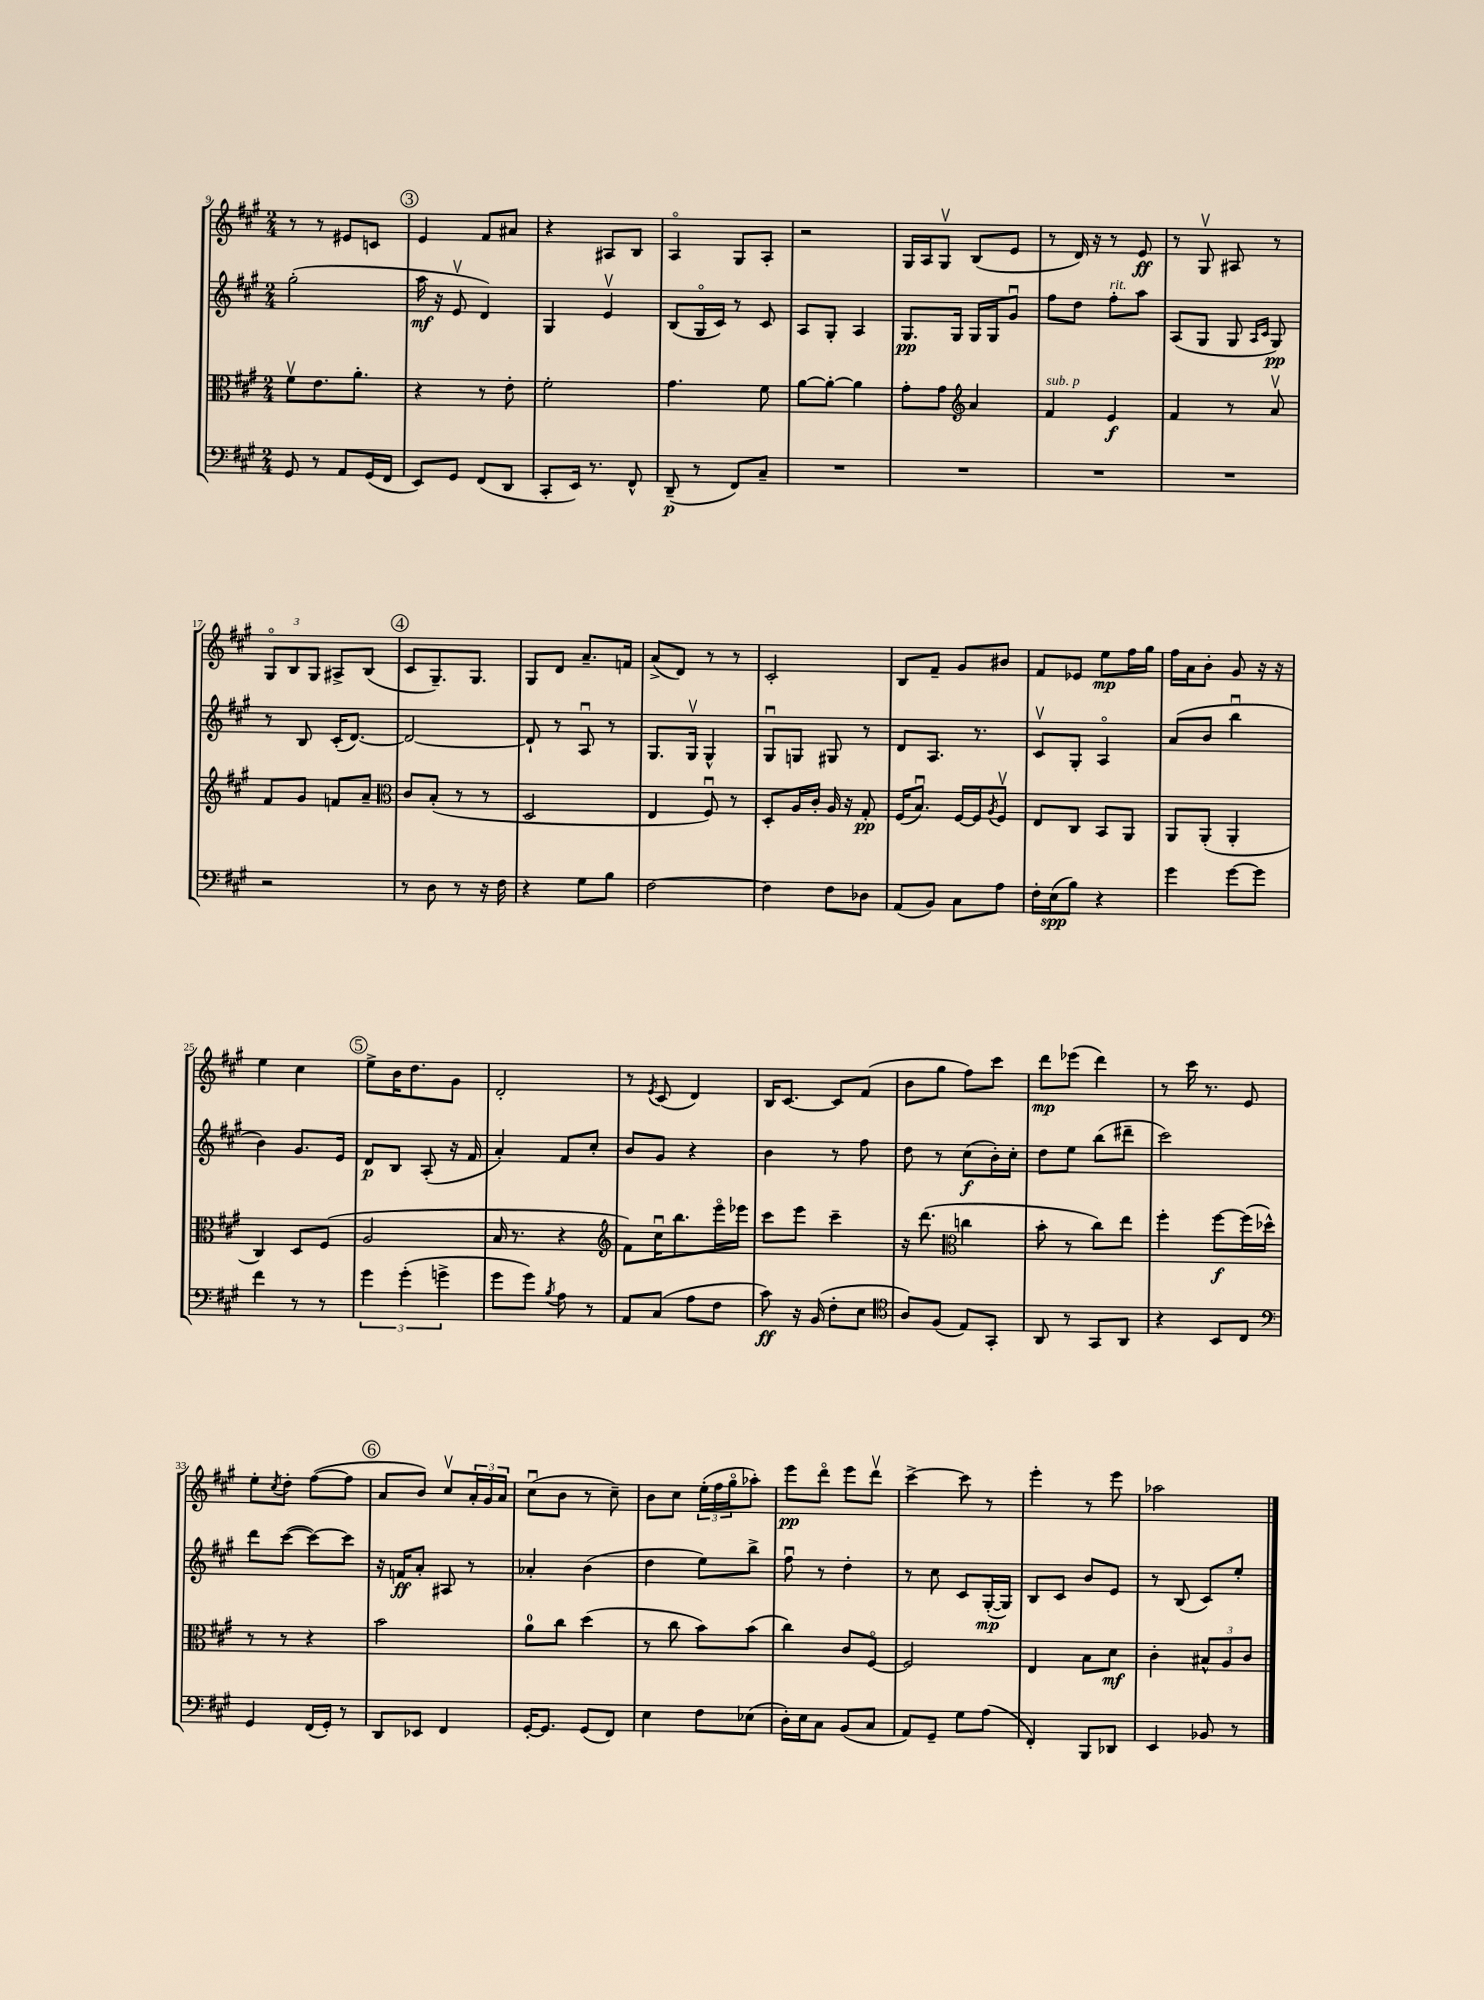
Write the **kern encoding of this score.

**kern	**dynam	**kern	**dynam	**kern	**dynam	**kern	**dynam
*part4	*part4	*part3	*part3	*part2	*part2	*part1	*part1
*staff4	*staff4	*staff3	*staff3	*staff2	*staff2	*staff1	*staff1
*clefF4	*	*clefC3	*	*clefG2	*	*clefG2	*
*k[f#c#g#]	*	*k[f#c#g#]	*	*k[f#c#g#]	*	*k[f#c#g#]	*
*M2/4	*	*M2/4	*	*M2/4	*	*M2/4	*
=9	=9	=9	=9	=9	=9	=9	=9
8GG#/	.	8f#v\L	.	(2gg#'\	.	8r	.
8r	.	8.e\	.	.	.	8r	.
8AA/L	.	.	.	.	.	8e#X/L	.
.	.	8.a'\J	.	.	.	.	.
(16GG#/L	.	.	.	.	.	8cn/J	.
16FF#/JJ	.	.	.	.	.	.	.
!!LO:REH:place=s1:t=3
=10	=10	=10	=10	=10	=10	=10	=10
8EE/L)	.	4r	.	16aa\	mf	4e/	.
.	.	.	.	16r	.	.	.
8GG#/J	.	.	.	8ev/	.	.	.
(8FF#/L	.	8r	.	4d/)	.	8f#/L	.
8DD/J	.	8e'\	.	.	.	8a#X/J	.
=11	=11	=11	=11	=11	=11	=11	=11
8CC#'/L	.	2f#'\	.	4G#/	.	4r	.
16EE/Jk)	.	.	.	.	.	.	.
8.r	.	.	.	.	.	.	.
.	.	.	.	4ev/	.	8A#X/L	.
8FF#^^/	.	.	.	.	.	8B/J	.
=12	=12	=12	=12	=12	=12	=12	=12
(8DD~/	p	4.g#\	.	(8B/L	.	4A/	.
8r	.	.	.	16G#/L	.	.	.
.	.	.	.	16c#/JJ)	.	.	.
8FF#/L)	.	.	.	8r	.	8G#/L	.
8C#~/J	.	8f#\	.	8c#/	.	8A'/J	.
=13	=13	=13	=13	=13	=13	=13	=13
2r	.	[8a\L	.	8A/L	.	2r	.
.	.	8a'\J_	.	8G#'/J	.	.	.
.	.	4a\]	.	4A/	.	.	.
=14	=14	=14	=14	=14	=14	=14	=14
2r	.	8g#'\L	.	8.G#/L	pp	16G#/LL	.
.	.	.	.	.	.	16A/J	.
.	.	8g#\J	.	.	.	8G#v/J	.
.	.	.	.	16G#/Jk	.	.	.
*	*	*clefG2	*	*	*	*	*
.	.	4a/	.	16G#/LL	.	(8B/L	.
.	.	.	.	16G#/J	.	.	.
.	.	.	.	8g#u/J	.	8e/J	.
=15	=15	=15	=15	=15	=15	=15	=15
!	!	!LO:TX:a:i:t=sub. p	!	!	!	!	!
2r	.	4f#/	.	8ff#\L	.	8r	.
.	.	.	.	8dd\J	.	16d/)	.
.	.	.	.	.	.	16r	.
!	!	!	!	!LO:TX:a:i:t=rit.	!	!	!
.	.	4e/	f	8ff#'\L	.	8r	.
.	.	.	.	8aa\J	.	8e/	ff
=16	=16	=16	=16	=16	=16	=16	=16
2r	.	4f#/	.	(8A/L	.	8r	.
.	.	.	.	8G#/J	.	8G#v/	.
.	.	8r	.	8G#/	.	8A#X/	.
.	.	.	.	16qqA/LL	.	.	.
.	.	.	.	16qqc#/JJ	.	.	.
.	.	8av/	.	8G#/)	pp	8r	.
!!LO:LB:g=z
=17	=17	=17	=17	=17	=17	=17	=17
2r	.	8f#/L	.	8r	.	12G#/L	.
.	.	.	.	.	.	12B/	.
.	.	8g#/J	.	8B/	.	.	.
.	.	.	.	.	.	12G#/J	.
.	.	8fn/L	.	(16c#'/KL	.	8A#X^/L	.
.	.	.	.	[8.d/J)	.	.	.
.	.	8a~/J	.	.	.	(8B/J	.
!!LO:REH:place=s1:t=4
=18	=18	=18	=18	=18	=18	=18	=18
*	*	*clefC3	*	*	*	*	*
8r	.	8c#/L	.	2d/_	.	8c#/L	.
8D\	.	(8B'/J	.	.	.	8.G#~/)	.
8r	.	8r	.	.	.	.	.
.	.	.	.	.	.	8.G#/J	.
16r	.	8r	.	.	.	.	.
16F#\	.	.	.	.	.	.	.
=19	=19	=19	=19	=19	=19	=19	=19
4r	.	2D/	.	8d`/]	.	8G#/L	.
.	.	.	.	8r	.	8d/J	.
8G#\L	.	.	.	8Au/	.	8.a~/L	.
8B\J	.	.	.	8r	.	.	.
.	.	.	.	.	.	16fn/Jk	.
=20	=20	=20	=20	=20	=20	=20	=20
[2F#\	.	4E/	.	8.G#/L	.	(8a^/L	.
.	.	.	.	.	.	8d/J)	.
.	.	.	.	16G#v/Jk	.	.	.
.	.	8F#u/)	.	4G#^^/	.	8r	.
.	.	8r	.	.	.	8r	.
=21	=21	=21	=21	=21	=21	=21	=21
4F#\]	.	8D'/L	.	8G#u/L	.	2c#'/	.
.	.	16A/L	.	8Gn/J	.	.	.
.	.	16c#'/JJ	.	.	.	.	.
8F#\L	.	16A/	.	8G#X/	.	.	.
.	.	16r	.	.	.	.	.
8D-X\J	.	8G#'/	pp	8r	.	.	.
=22	=22	=22	=22	=22	=22	=22	=22
(8AA/L	.	(16F#/KL	.	8d/L	.	8B/L	.
.	.	8.Bu/J)	.	.	.	.	.
8BB/J)	.	.	.	8.A/J	.	8f#~/J	.
8C#\L	.	[16F#/LL	.	.	.	8g#/L	.
.	.	16F#/J]	.	8.r	.	.	.
.	.	8qA/	.	.	.	.	.
8A\J	.	8F#v/J	.	.	.	8b#X/J	.
=23	=23	=23	=23	=23	=23	=23	=23
16F#'\LL	.	8E/L	.	8c#v/L	.	8f#/L	.
(16E\J	spp	.	.	.	.	.	.
8B\J)	.	8C#/J	.	8G#'/J	.	8e-X/J	.
4r	.	8BB/L	.	4A/	.	8ee\L	mp
.	.	8AA/J	.	.	.	16ff#\L	.
.	.	.	.	.	.	16gg#\JJ	.
=24	=24	=24	=24	=24	=24	=24	=24
4g#\	.	8AA/L	.	(8a/L	.	16ff#\LL	.
.	.	.	.	.	.	16a\J	.
.	.	(8AA'/J	.	8b/J	.	8b'\J	.
[8g#\L	.	4AA'/	.	4bbu\	.	8g#/	.
8g#\J]	.	.	.	.	.	16r	.
.	.	.	.	.	.	16r	.
!!LO:LB:g=z
=25	=25	=25	=25	=25	=25	=25	=25
4f#\	.	4C#/)	.	4b\)	.	4ee\	.
8r	.	8D/L	.	8.g#/L	.	4cc#\	.
8r	.	(8F#/J	.	.	.	.	.
.	.	.	.	16e/Jk	.	.	.
!!LO:REH:place=s1:t=5
=26	=26	=26	=26	=26	=26	=26	=26
6g#\	.	2A/	.	8d/L	p	8ee^\L	.
.	.	.	.	8B/J	.	16b\K	.
(6g#'\	.	.	.	.	.	.	.
.	.	.	.	.	.	8.dd\	.
.	.	.	.	(8A'/	.	.	.
6gn^\	.	.	.	.	.	.	.
.	.	.	.	16r	.	8g#\J	.
.	.	.	.	16f#/	.	.	.
=27	=27	=27	=27	=27	=27	=27	=27
8g#\L	.	16B/	.	4a'/)	.	2d'/	.
.	.	8.r	.	.	.	.	.
8g#\J)	.	.	.	.	.	.	.
8qB/	.	.	.	.	.	.	.
8A\	.	4r	.	8f#/L	.	.	.
8r	.	.	.	8cc#'/J	.	.	.
=28	=28	=28	=28	=28	=28	=28	=28
*	*	*clefG2	*	*	*	*	*
8AA/L	.	8f#\L)	.	8b/L	.	8r	.
.	.	.	.	.	.	8qe/	.
(8C#/J	.	16cc#u\K	.	8g#/J	.	(8c#/	.
.	.	8.bb\	.	.	.	.	.
8A\L	.	.	.	4r	.	4d/)	.
8F#\J	.	16eee\L	.	.	.	.	.
.	.	16eee-X\JJ	.	.	.	.	.
=29	=29	=29	=29	=29	=29	=29	=29
8c#\)	ff	8ccc#\L	.	4b\	.	16B/KL	.
.	.	.	.	.	.	[8.c#/J	.
16r	.	8eee\J	.	.	.	.	.
(16BB/	.	.	.	.	.	.	.
8F#'\L	.	4ccc#~\	.	8r	.	8c#/L]	.
8E\J	.	.	.	8ff#\	.	(8f#/J	.
=30	=30	=30	=30	=30	=30	=30	=30
*clefC4	*	*	*	*	*	*	*
8A/L)	.	16r	.	8dd\	.	8b\L	.
.	.	(8.ddd\	.	.	.	.	.
(8F#/J	.	.	.	8r	.	8gg#\J	.
*	*	*clefC3	*	*	*	*	*
8E/L)	.	4ccn\	.	(8cc#\L	f	8ff#\L)	.
8GG#'/J	.	.	.	16b'\L)	.	8ccc#\J	.
.	.	.	.	16cc#'\JJ	.	.	.
=31	=31	=31	=31	=31	=31	=31	=31
8AA/	.	8b'\	.	8dd\L	.	8ddd\L	mp
8r	.	8r	.	8ee\J	.	(8eee-X\J	.
8GG#/L	.	8cc#\L)	.	(8bb\L	.	4ddd\)	.
8AA/J	.	8ee\J	.	8ddd#X~\J	.	.	.
=32	=32	=32	=32	=32	=32	=32	=32
4r	.	4ff#'\	.	2ccc#\)	.	8r	.
.	.	.	.	.	.	16ccc#\	.
.	.	.	.	.	.	8.r	.
8BB/L	.	[8ff#\L	f	.	.	.	.
8C#/J	.	(16ff#\L]	.	.	.	8e/	.
.	.	16dd-X^^\JJ)	.	.	.	.	.
!!LO:LB:g=z
=33	=33	=33	=33	=33	=33	=33	=33
*clefF4	*	*	*	*	*	*	*
4GG#/	.	8r	.	8ddd\L	.	8ee'\L	.
.	.	.	.	.	.	8qcc#/	.
.	.	8r	.	([8ccc#\J	.	8dd'\J	.
(16FF#/LL	.	4r	.	8ccc#\L_)	.	([8ff#\L	.
16GG#'/JJ)	.	.	.	.	.	.	.
8r	.	.	.	8ccc#\J]	.	8ff#\J]	.
!!LO:REH:place=s1:t=6
=34	=34	=34	=34	=34	=34	=34	=34
8DD/L	.	2b\	.	16r	.	8a/L	.
.	.	.	.	16fn/KL	ff	.	.
8EE-X/J	.	.	.	8a'/J	.	8b/J)	.
4FF#/	.	.	.	8A#X/	.	8cc#v/L	.
.	.	.	.	8r	.	24a'/L	.
.	.	.	.	.	.	24g#/	.
.	.	.	.	.	.	24a/JJ	.
=35	=35	=35	=35	=35	=35	=35	=35
[16GG#'/KL	.	8a\L	.	4a-X'/	.	(8cc#u\L	.
8.GG#/J]	.	.	.	.	.	.	.
.	.	8cc#\J	.	.	.	8b\J	.
(8GG#/L	.	(4dd\	.	(4b\	.	8r	.
8FF#/J)	.	.	.	.	.	8cc#~\)	.
=36	=36	=36	=36	=36	=36	=36	=36
4E\	.	8r	.	4dd\	.	8b\L	.
.	.	8cc#\	.	.	.	8cc#\J	.
8F#\L	.	8b\L)	.	8ee\L)	.	(24ee'\LL	.
.	.	.	.	.	.	24ff#\	.
.	.	.	.	.	.	24gg#\J	.
(8E-X\J	.	(8b\J	.	8bb^\J	.	8aa-X'\J)	.
=37	=37	=37	=37	=37	=37	=37	=37
16D'\LL)	.	4cc#\)	.	8ff#u\	.	8eee\L	pp
16E\J	.	.	.	.	.	.	.
8C#\J	.	.	.	8r	.	8ddd\J	.
(8BB/L	.	8c#/L	.	4dd'\	.	8eee\L	.
8C#/J	.	[8F#/J	.	.	.	8dddv\J	.
=38	=38	=38	=38	=38	=38	=38	=38
8AA/L)	.	2F#/]	.	8r	.	[4ccc#^\	.
8GG#~/J	.	.	.	8cc#\	.	.	.
8G#\L	.	.	.	8c#/L	.	8ccc#\]	.
(8A\J	.	.	.	([16G#'/L	mp	8r	.
.	.	.	.	16G#/JJ])	.	.	.
=39	=39	=39	=39	=39	=39	=39	=39
4FF#'/)	.	4E/	.	8B/L	.	4eee'\	.
.	.	.	.	8c#/J	.	.	.
8BBB/L	.	8B\L	.	8b/L	.	8r	.
8DD-X/J	.	8d\J	mf	8e/J	.	8eee\	.
=40	=40	=40	=40	=40	=40	=40	=40
4EE/	.	4c#'\	.	8r	.	2aa-X\	.
.	.	.	.	(8B/	.	.	.
8BB-X/	.	12B#X^^/L	.	8c#/L)	.	.	.
.	.	12A/	.	.	.	.	.
8r	.	.	.	8ee'/J	.	.	.
.	.	12c#/J	.	.	.	.	.
==	==	==	==	==	==	==	==
*-	*-	*-	*-	*-	*-	*-	*-
